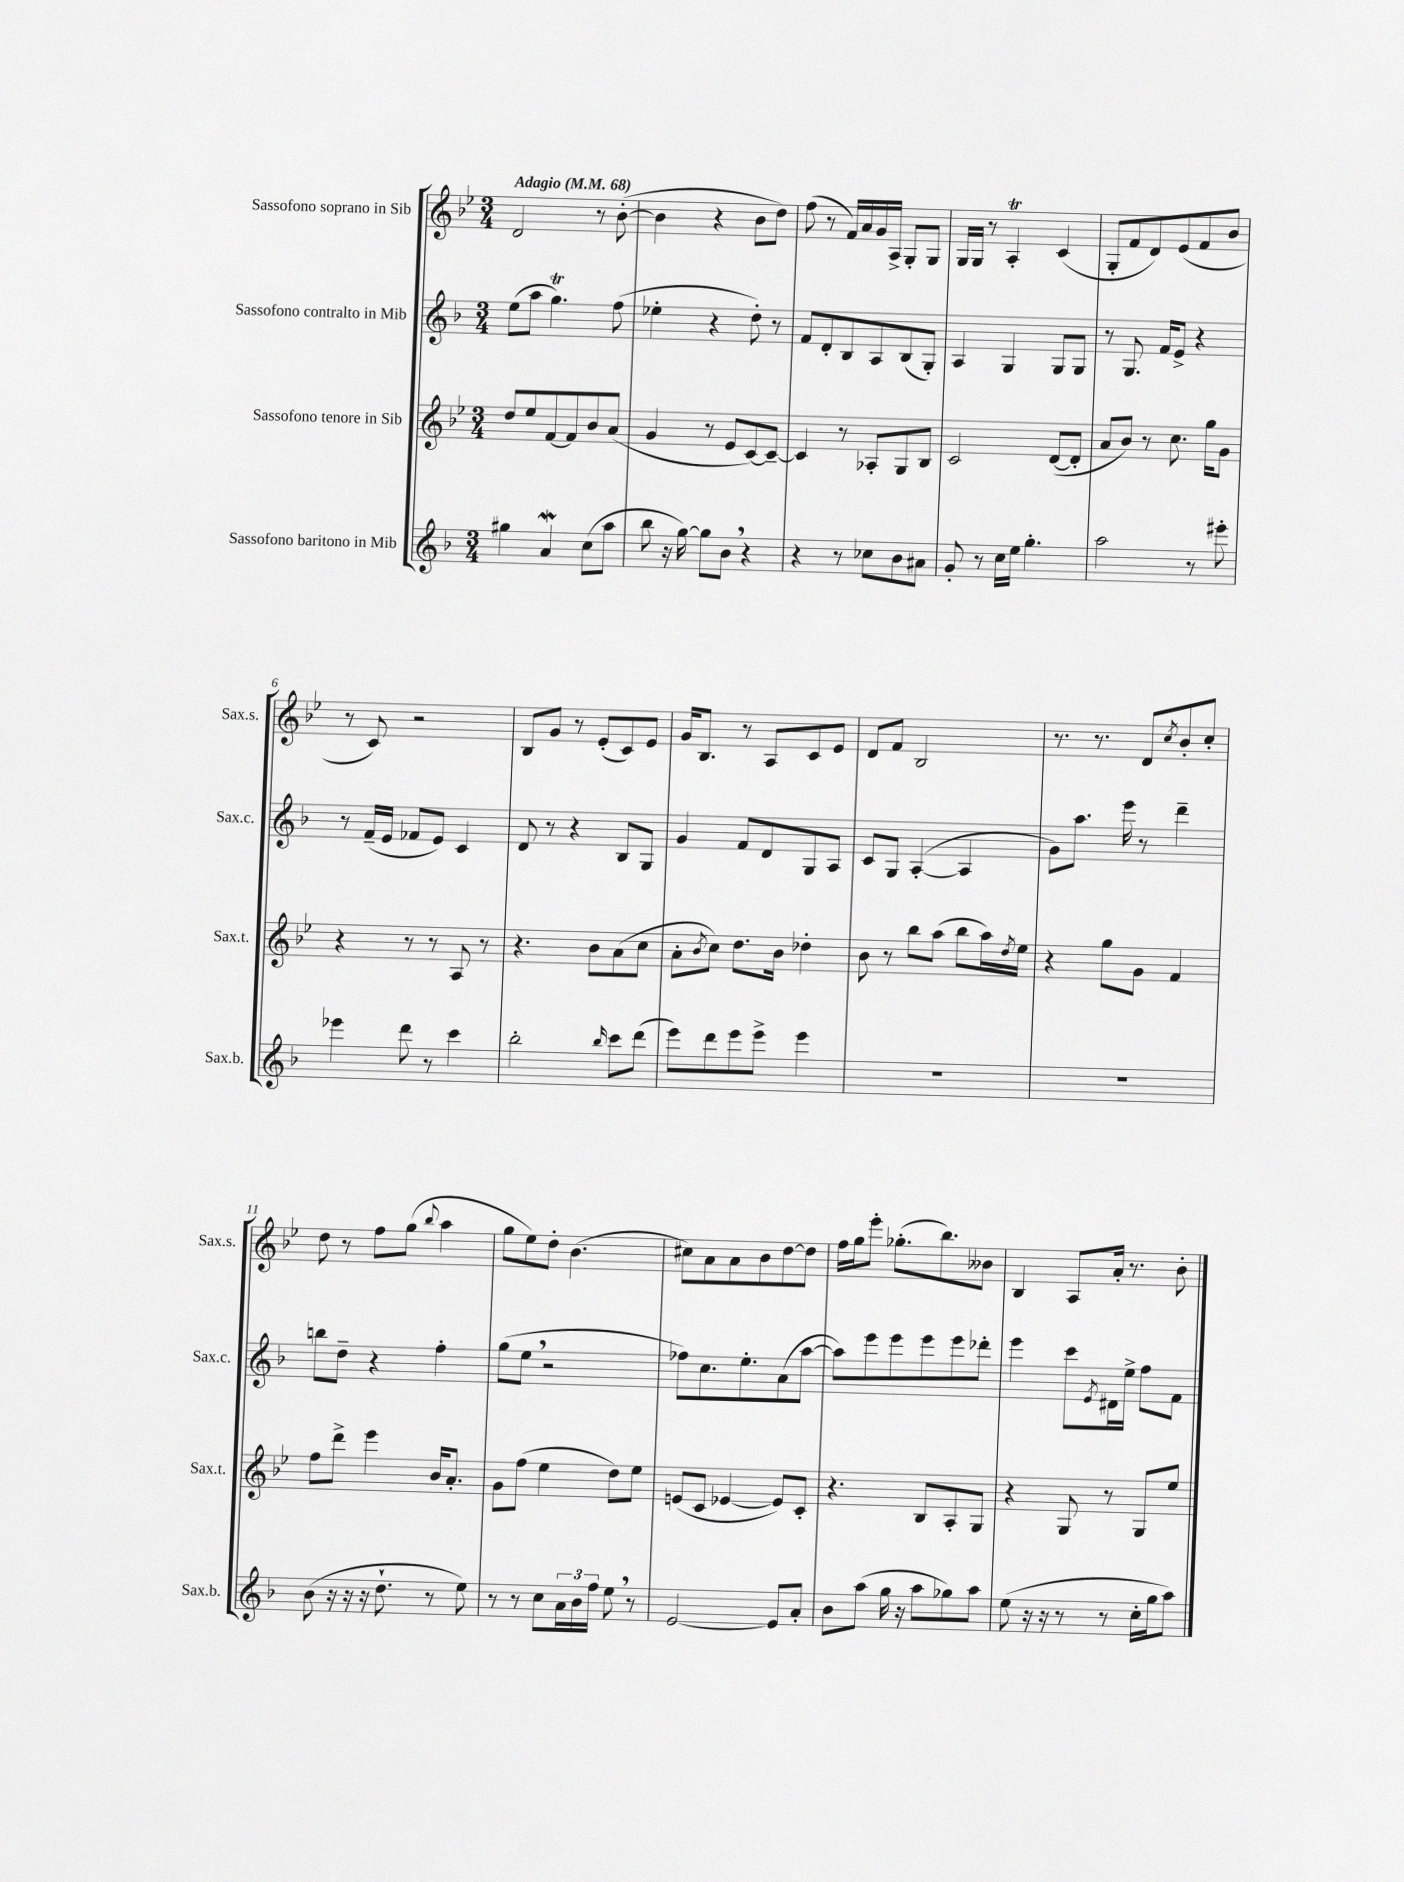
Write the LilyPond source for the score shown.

<<
\new StaffGroup <<
\new Staff = "s0" \with { instrumentName = "Sassofono soprano in Sib" shortInstrumentName = "Sax.s." } {
    \clef treble \key bes \major \numericTimeSignature \time 3/4 \tempo "Adagio" 4 = 68
    d'2 r8 bes'8~-.( |
    bes'4 r4 bes'8 d''8) |
    f''8( r8 f'16) a'16 g'16 a16-> g8-. g8 |
    g16 g16 r8 a4-.\trill c'4( |
    g8-. f'8 d'8) ees'8( f'8 bes'8 |
    r8 c'8) r2 |
    bes8 g'8 r8 ees'8-.( c'8) ees'8 |
    g'16 bes8. r8 a8 c'8 ees'8 |
    d'8 f'8 bes2 |
    r8. r8. d'8 \acciaccatura { c''8 } bes'8-. c''8-. |
    d''8 r8 f''8 g''8( \appoggiatura { bes''8 } a''4 |
    g''8 ees''8) d''8-. bes'4.( |
    cis''8) a'8 a'8 bes'8 d''8~ d''8 |
    f''16 g''16 ees'''8-. ges''8.-.( bes''8.) beses'8 |
    bes4 a8 a'16-. r8. bes'8-. \bar "|." |
}
\new Staff = "s1" \with { instrumentName = "Sassofono contralto in Mib" shortInstrumentName = "Sax.c." } {
    \clef treble \key f \major \numericTimeSignature \time 3/4
    e''8( a''8 g''4.\trill) f''8( |
    ees''4-. r4 d''8-.) r8 |
    f'8 d'8-. bes8 a8 bes8( g8-.) |
    a4 g4 g8 g8 |
    r8 g8. f'16 e'8-> r4 |
    r8 f'16--( e'16 fes'8 e'8) c'4 |
    d'8 r8 r4 bes8 g8 |
    g'4 f'8 d'8 g8 a8 |
    c'8 g8 a4~-.( a4 |
    g'8) a''8. e'''16 r8 d'''4-- |
    b''8 d''8-- r4 f''4-. |
    g''8( e''8 \breathe r2 |
    fes''8) c''8. e''8.-. a'8( a''8~ |
    a''8) e'''8 e'''8 e'''8 e'''8 des'''8-. |
    e'''4 c'''8 \acciaccatura { e'8 } dis'16 e''16-> f''8 f'8 \bar "|." |
}
\new Staff = "s2" \with { instrumentName = "Sassofono tenore in Sib" shortInstrumentName = "Sax.t." } {
    \clef treble \key bes \major \numericTimeSignature \time 3/4
    d''8 ees''8 f'8~ f'8 bes'8 a'8( |
    g'4 r8 ees'8 c'8~) c'8~-- |
    c'4 r8 aes8-. g8 bes8 |
    c'2 d'8~( d'8-. |
    a'8 bes'8) r8 c''8. g''16 g'8 |
    r4 r8 r8 a8 r8 |
    r4. bes'8 a'8( c''8 |
    a'8-. \acciaccatura { bes'8 } c''8) d''8. bes'16 des''4-. |
    bes'8 r8 bes''8 a''8( bes''8 a''16) \acciaccatura { d''8 } ees''16 |
    r4 g''8 g'8 f'4 |
    f''8 d'''8-> ees'''4 bes'16 a'8.-. |
    g'8 f''8( ees''4 d''8) ees''8 |
    e'8( c'8 ees'4~ ees'8) c'8-. |
    r4. bes8 a8-. g8 |
    r4 g8 r8 g8 ees''8 \bar "|." |
}
\new Staff = "s3" \with { instrumentName = "Sassofono baritono in Mib" shortInstrumentName = "Sax.b." } {
    \clef treble \key f \major \numericTimeSignature \time 3/4
    gis''4 a'4\mordent c''8( a''8 |
    bes''8 r16 g''16~) g''8 bes'8 \breathe r4 |
    r4 r8 ces''8 bes'8 ais'8 |
    g'8-. r8 c''16 e''16 g''4.-. |
    a''2 r8 eis'''8-. |
    ees'''4 d'''8 r8 c'''4 |
    bes''2-. \grace { bes''16 } c'''8 d'''8( |
    e'''8) d'''8 e'''8 e'''8-> e'''4 |
    R2. |
    R2. |
    bes'8( r16 r16 r16 d''8.-! r8 e''8) |
    r8 r8 c''8 \tuplet 3/2 { a'16 bes'16 f''16 } e''8 \breathe r8 |
    e'2~ e'8 a'8-. |
    bes'8 a''8( g''16 r16 a''8 ges''8) a''8 |
    e''8( r16 r16 r8 r8 c''16-. g''16 a''8) \bar "|." |
}
>>
>>
